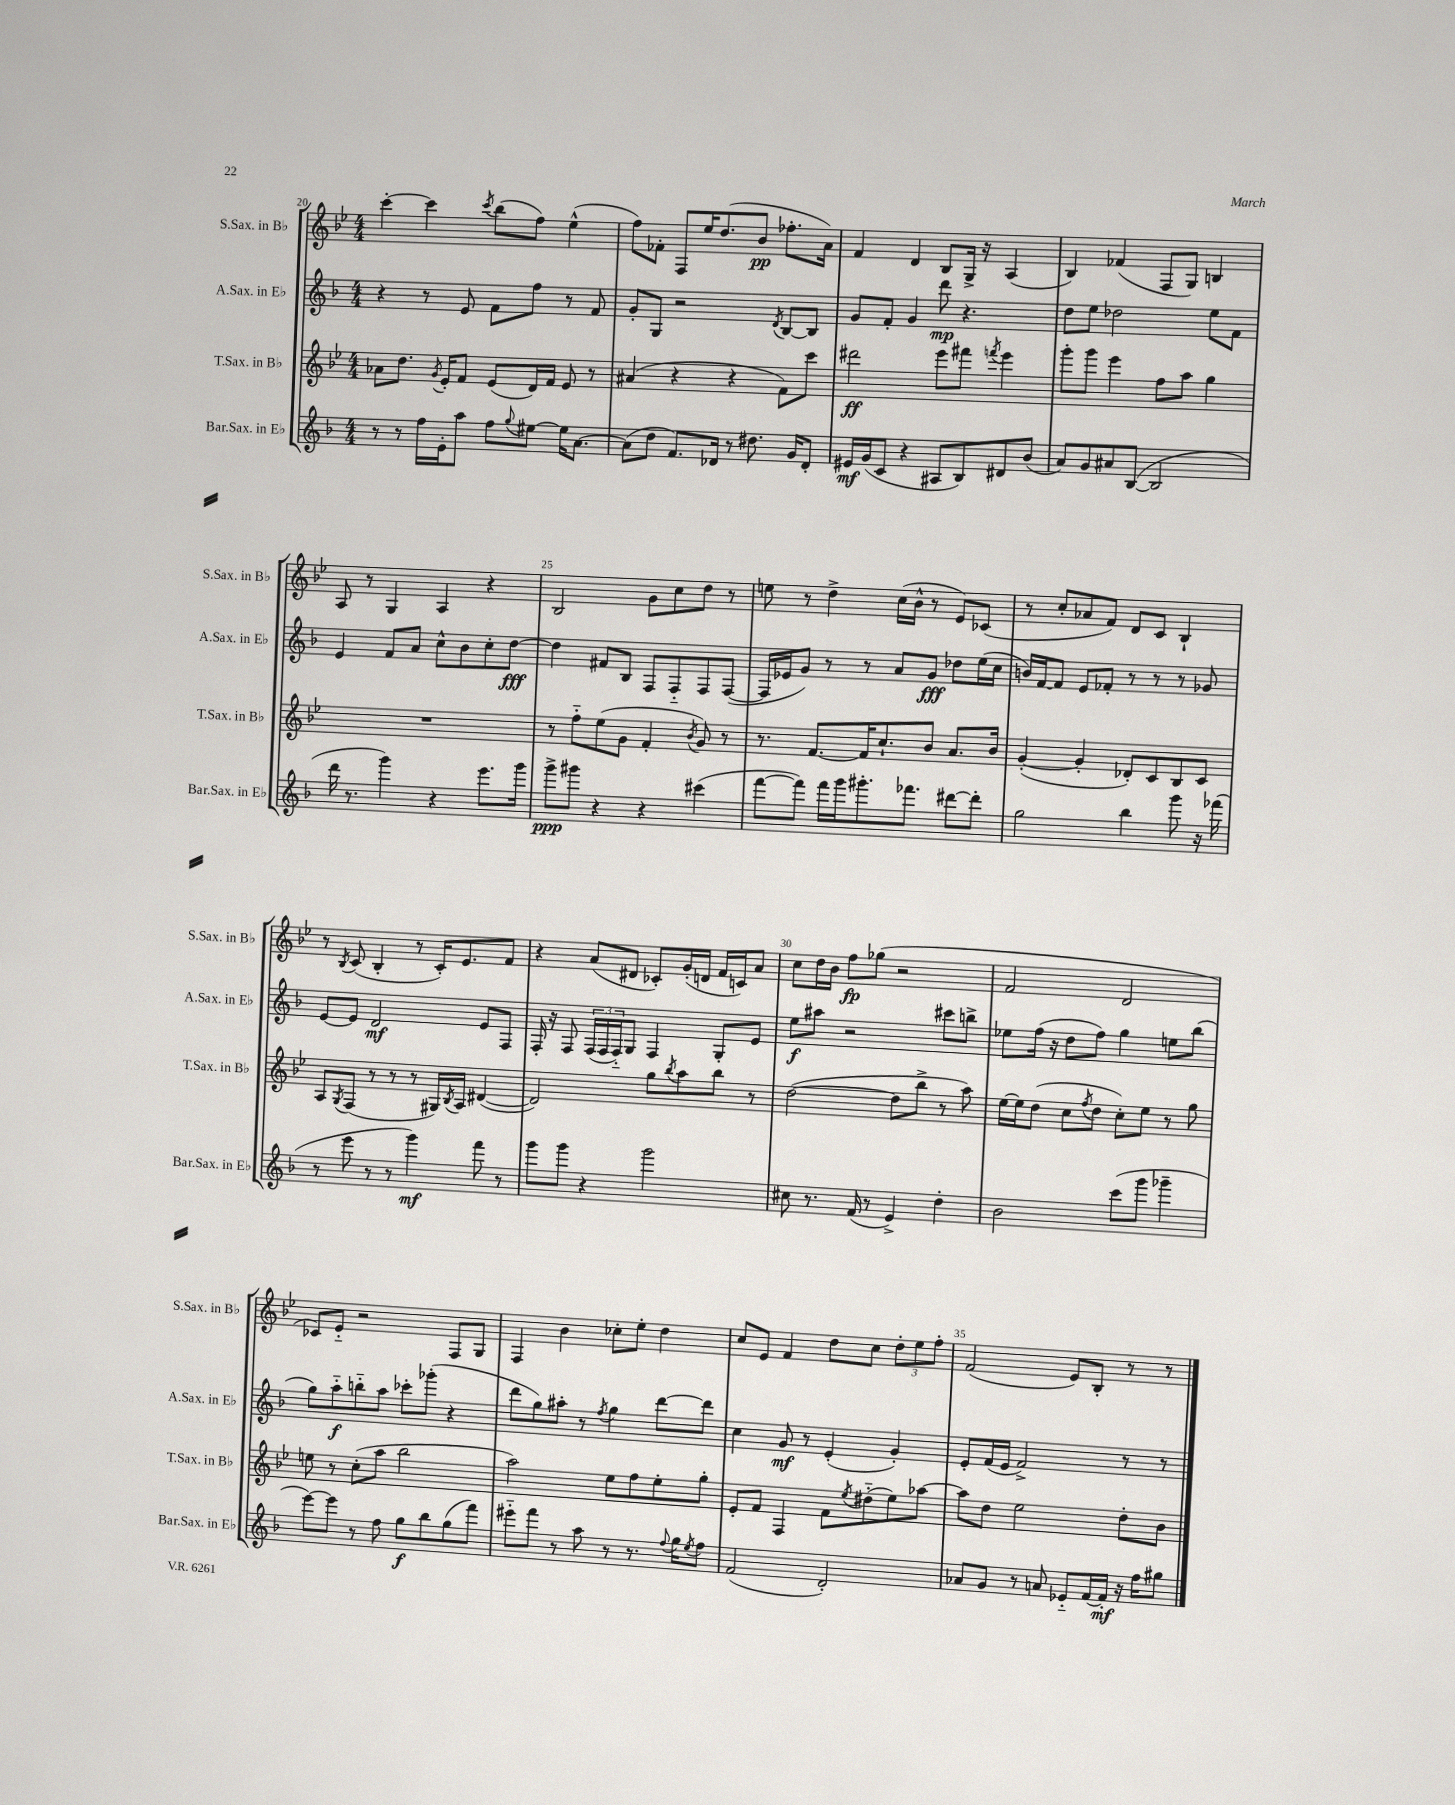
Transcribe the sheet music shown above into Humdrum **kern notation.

**kern	**kern	**kern	**kern
*staff4	*staff3	*staff2	*staff1
*clefG2	*clefG2	*clefG2	*clefG2
*k[b-]	*k[b-e-]	*k[b-]	*k[b-e-]
*M4/4	*M4/4	*M4/4	*M4/4
8r	8a-	4r	[4ccc'
8r	8.dd	.	.
16ff	.	8r	4ccc]
.	8qg	.	.
16e'	16e-'	.	.
8aa	8f	8e	.
.	.	.	8qccc
8ff	(8e-	8f	(8bb-
8qqgg	.	.	.
[8ee#	16d)	8ff	8ff)
.	16f	.	.
16ee#]	8e-	8r	(4ee-^^
[8.a	.	.	.
.	8r	8f	.
=	=	=	=
(8a]	(4a#	8g'	8ff)
8dd	.	8G	8f-'
8.f)	4r	2r	8F
.	.	.	16ee-
16d-	.	.	(8.dd
8r	4r	.	.
8.dd#	.	.	8b-
.	.	8qd	.
.	8f)	[8B-	8.ff-'
16g	.	.	.
8d-'	8ccc	8B-]	.
.	.	.	16a)
=	=	=	=
16e#	2ddd#	8g	4f
(16g	.	.	.
8c	.	8f'	.
4r	.	4g	4d
8A#	8eee-	8ddd	8B-
8B-)	8fff#	4.r	16G^
.	.	.	16r
.	8qfff	.	.
8d#	4eee-	.	(4A
(8b-	.	.	.
=	=	=	=
8a)	8ggg'	8dd	4B-)
8g	8ggg	8ee	.
8a#	4eee-	2dd-	(4f-
([8B-	.	.	.
2B-]	8ff	.	8F
.	8aa	.	8G)
.	4gg	8ee	4B
.	.	8f	.
=	=	=	=
16ddd	1r	4e	8A
8.r	.	.	.
.	.	.	8r
4ggg)	.	8f	4G
.	.	8a	.
4r	.	8cc^^	4A
.	.	8b-	.
8.eee	.	8cc'	4r
.	.	[8dd	.
16ggg	.	.	.
=	=	=	=
8ggg^	8r	4dd]	2B-
8ggg#	8ff'~	.	.
4r	(8ee-	8f#	.
.	8g	8B-	.
4r	4f'	8F	8g
.	.	8F'~	8cc
.	8qb-	.	.
(4ccc#	8g)	8F	8dd
.	8r	([8F	8r
=	=	=	=
[8fff	8.r	16F]	8ee
.	.	16e-	.
8fff])	.	8g)	8r
.	[8.f	.	.
16fff	.	8r	4dd^
16ggg	.	.	.
8.ggg#'	16f]	8r	.
.	8.cc`	.	.
.	.	8a	(16cc
8.fff-	.	.	16b-^^
.	8b-	8g	8r
[8ddd#	8.a	8dd-	8e-)
8ddd#']	.	(16ee	(8c-
.	16b-	16cc	.
=	=	=	=
2gg	([4g'	16b)	8r
.	.	[16f	.
.	.	8f]	8cc'
.	4g']	8e	8a-
.	.	8f-'	8f)
4bb-	8d-')	8r	8d
.	8c	8r	8c
8ggg	8B-	8r	4B-`
16r	8c	8g-	.
(16fff-	.	.	.
=	=	=	=
8r	8A	[8e	8r
.	8qG	.	8qB-
8eee	(8F	8e]	(8c
8r	8r	2d	4B-'
8r	8r	.	.
4ggg)	8r	.	8r
.	16G#)	.	16c')
.	8qB-	.	.
.	16A	.	8.e-
8fff	([4d#	8e	.
8r	.	8F	8f
=	=	=	=
8ggg	2d#])	16F'	4r
.	.	16r	.
8ggg	.	8F	.
4r	.	(24F	(8a
.	.	24F	.
.	.	24F'~)	.
.	.	8G	8d#
2ggg	8gg	4F	8c-')
.	8qbb-	.	.
.	8aa	.	(16g'
.	.	.	16d
.	8bb-	8G'	16f
.	.	.	16c)
.	8r	8e	8a
=	=	=	=
8cc#	([2dd	8ee	8cc
8.r	.	8aa#	16dd
.	.	.	16b-
.	.	2r	8ff
(16f	.	.	.
8r	.	.	(8gg-
4e^)	8dd]	.	2r
.	8bb-^	.	.
4dd'	8r	8ccc#	.
.	8aa)	8bb^	.
=	=	=	=
2b-	[16ee-	8ee-	2f
.	16ee-]	.	.
.	(8dd	(16ff	.
.	.	16r	.
.	8cc	8dd	.
.	8qff	.	.
.	8dd	8ff)	.
(8ccc	8cc')	4gg	2d
8ggg	8ee-	.	.
4ggg-~	8r	8ee	.
.	8gg	(8bb-	.
=	=	=	=
[8eee)	8ee	8gg)	8c-)
8eee]	8r	8aa'~	8e-'~
8r	(8cc'	8bb'~	2r
8ff	8aa	8aa	.
8gg	2bb-	8ccc-'	.
8bb-	.	(8ggg-'	.
(8gg	.	4r	8F
8fff)	.	.	8G
=	=	=	=
8eee#'~	2aa)	8ddd	4F
8fff	.	8gg)	.
8r	.	8aa#'	4b-
8aa	.	8r	.
.	.	8qff	.
8r	8ee-	4gg	8cc-'
8.r	8ff	.	8ee-'
.	8ee-'	[8ddd	4dd
8qqff	.	.	.
16gg	.	.	.
8qee	.	.	.
8ff	8gg'	8ddd]	.
=	=	=	=
(2f	8e-'	4cc	8cc
.	8f	.	8e-
.	4F	8g	4f
.	.	8r	.
2d')	8f	(4e'	8dd
.	8qee-	.	.
.	(8dd#'~	.	8cc
.	8ee-)	4g')	12dd'
.	.	.	12ee-
.	[8aa-	.	.
.	.	.	12ff'
=	=	=	=
8a-	8aa-]	8e'	(2f
8g	8dd	(16f	.
.	.	16e	.
8r	2ee-	2f^)	.
8a	.	.	.
8e-'~	.	.	8e-)
[16f	.	.	8B-'
16f']	.	.	.
16r	8dd'	8r	8r
16ff	.	.	.
8gg#	8b-	8r	8r
==	==	==	==
*-	*-	*-	*-
